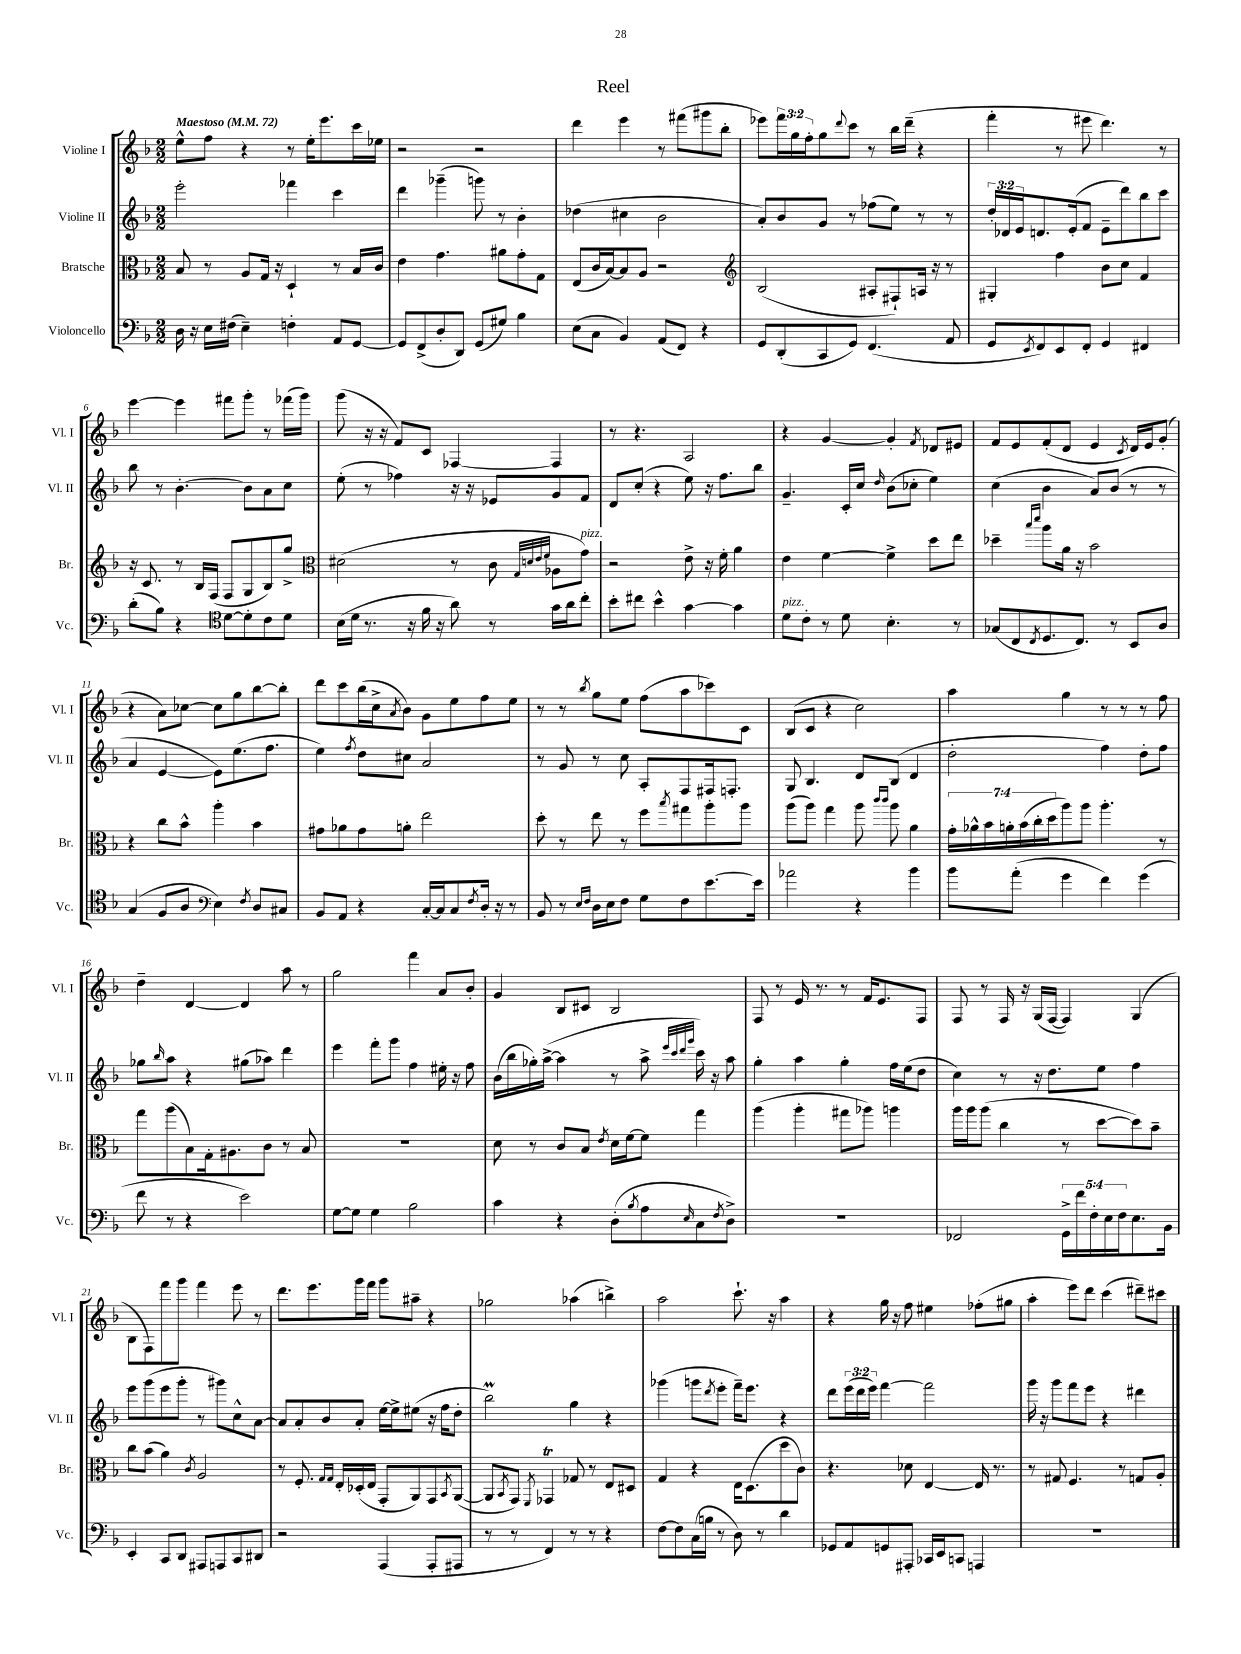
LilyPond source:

\header { title = "Reel" }
<<
\new StaffGroup <<
\new Staff = "s0" \with { instrumentName = "Violine I" shortInstrumentName = "Vl. I" } {
    \clef treble \key f \major \numericTimeSignature \time 2/2 \override Staff.TupletNumber.text = #tuplet-number::calc-fraction-text \tempo "Maestoso" 4 = 72
    e''8-^ f''8 r4 r8 e''16-. e'''8. c'''16 ees''16 |
    r2 r2 |
    d'''4 e'''4 r8 fis'''8( gis'''8 bes''8-. |
    ees'''8) \tuplet 3/2 { f'''16 g''16 f''16-. } g''8 \appoggiatura { d'''8 } c'''8 r8 bes''16 d'''16--( r4 |
    f'''4-. r8 eis'''8 d'''4.) r8 |
    e'''4~ e'''4 fis'''8 g'''8-. r8 fes'''16( g'''16) |
    g'''8( r16 r16 f'8) c'8 fes4~ fes4 |
    r8 r4. a2 |
    r4 g'4~ g'4-. \acciaccatura { f'8 } des'8 eis'8 |
    f'8 e'8 f'8-.( d'8 e'4 \acciaccatura { c'8 } d'16) e'16 g'8-.( |
    r4 a'8) ces''8~ ces''8 g''8 bes''8~ bes''8-. |
    d'''8 c'''8 bes''16( c''16-> \acciaccatura { a'8 } bes'8) g'8 e''8 f''8 e''8 |
    r8 r8 \acciaccatura { bes''8 } g''8 e''8 f''8( a''8 ces'''8) c'8 |
    bes8( c'8 r4 c''2) |
    a''4 g''4 r8 r8 r8 f''8 |
    d''4-- d'4~ d'4 a''8 r8 |
    g''2 f'''4 a'8 bes'8-. |
    g'4 bes8 cis'8 bes2 |
    f8 r8 e'16 r8. r8 f'16 e'8. f8 |
    f8 r8 f16 r16 g16( f16~ f4) g4( |
    bes8 f8) f'''8 g'''8 f'''4 e'''8 r8 |
    d'''8. e'''8. g'''16 f'''16 g'''8 ais''8-- r4 |
    ges''2 aes''4( b''4->) |
    a''2 c'''8.-! r16 a''4 |
    r4 g''16 r16 f''8 eis''4 fes''8-.( gis''8 |
    a''4-. e'''8) d'''8 c'''4( dis'''8--) cis'''8 \bar "|." |
}
\new Staff = "s1" \with { instrumentName = "Violine II" shortInstrumentName = "Vl. II" } {
    \clef treble \key f \major \numericTimeSignature \time 2/2 \override Staff.TupletNumber.text = #tuplet-number::calc-fraction-text
    e'''2-. fes'''4 c'''4 |
    d'''4 ges'''4--( g'''8) r8 bes'4-. |
    des''4( cis''4 bes'2 |
    a'8-.) bes'8 g'8 r8 fes''8( e''8) r8 r8 |
    \tuplet 3/2 { d''16-. des'16 e'16 } d'8. e'16-.( f'8 e'8-- d'''8) bes''8 c'''8 |
    bes''8 r8 bes'4.~-. bes'8 a'8 c''8 |
    e''8-.( r8 fes''4) r16 r16 ees'8 g'8 f'8 |
    d'8 c''8-.( r4 e''8) r16 f''8. bes''8 |
    g'4.-- c'16-. c''16 \grace { d''16 } bes'8( ces''8-. e''4) |
    c''4( bes'4 a'8) bes'8( r8 r8 |
    a'4 e'4~ e'8) e''8.( f''8. |
    e''4) \acciaccatura { f''8 } d''8 cis''8 a'2 |
    r8 g'8 r8 c''8 a8-. f8 fis16 f8.-. |
    g8 bes4. d'8 bes8( d'4 |
    d''2-. f''4) d''8-. f''8 |
    ges''8 \grace { bes''16 } a''8 r4 gis''8( aes''8) d'''4 |
    e'''4 f'''8-. g'''8 f''4 eis''16-. r16 f''8 |
    bes'16( bes''16 ges''16-.) a''16~->( a''4 r8 a''8-> \grace { e'''32 c'''32 d'''32 g'''32 } c'''16) r16 a''8 |
    g''4-. a''4 g''4-. f''16 e''16( d''8 |
    c''4) r8 r16 d''8. e''8 f''4 |
    e'''8 g'''8( e'''8 g'''8-. r8 gis'''8) c''8-^ a'8~ |
    a'8 a'8-. bes'8 a'8-. e''16~ e''16-> eis''8( r16 f''16 d''8-. |
    bes''2\prall) g''4 r4 |
    ges'''4( g'''8 \acciaccatura { d'''8 } e'''8-. f'''16--) e'''8. r4 |
    d'''8 \tuplet 3/2 { e'''16( d'''16 e'''16) } f'''4~ f'''2 |
    g'''16 r16 g'''8 f'''8 e'''8 r4 dis'''4 \bar "|." |
}
\new Staff = "s2" \with { instrumentName = "Bratsche" shortInstrumentName = "Br." } {
    \clef alto \key f \major \numericTimeSignature \time 2/2 \override Staff.TupletNumber.text = #tuplet-number::calc-fraction-text
    bes8 r8 a8 g16 r16 d4-! r8 bes16 c'16 |
    e'4 g'4. ais'8 g'8-. g8 |
    e8( c'16 bes16~) bes8 a8 r2 |
    \clef treble bes2( ais8-. fis8-!) a16 r16 r8 |
    gis4-. f''4 bes'8 c''8 f'4 |
    r16 c'8. r8 bes16 f16( f8 g8 bes8) g''8-> |
    \clef alto dis'2( r8 c'8 \grace { g32 d'32 e'32 f'32 } aes8 g'8^\markup { \italic "pizz." }) |
    r2 e'8-> r16 f'16-. a'4 |
    e'4 f'4~ f'4-> d''8 e''8 |
    des''4-- \grace { bes''16 d'''16 } a''8 a'16 r16 bes'2 |
    r4 c''8 bes'8-^ a''4-. bes'4 |
    gis'8 aes'8 gis'8 a'8-. e''2 |
    d''8-. r8 e''8 r8 f''8 \acciaccatura { bes''8 } gis''8 a''8-. a''8 |
    a''8( a''8) g''4 a''8 \grace { c'''16 c'''16 } a''8 a'4 |
    \tuplet 7/4 { g'16-. aes'16-^ bes'16 a'16-. bes'16( c''16-. d''16 } a''8) a''8 a''4.-. r8 |
    g''8 a''8( bes8) g16-. ais8. c'8 r8 bes8 |
    R1 |
    d'8 r8 c'8 bes8 \acciaccatura { e'8 } d'16 f'16~ f'8 g''4 |
    a''4( a''4-. gis''8 aes''8) a''4 |
    a''16 a''16 a''8( c''4 r8 d''8~ d''8) bes'8-- |
    c''8 bes'8( a'4) \acciaccatura { c'8 } a2 |
    r8 f8.-. \grace { g16 g16 } e16-. des16-.( e16 g,8-. a,8) g,8 \acciaccatura { bes,8 } a,8~( |
    a,8 \acciaccatura { bes,8 } g,8) \acciaccatura { f,8 } ges,4\trill ges8 r8 e8 dis8 |
    g4 r4 e16 d8.( d''8 c'8) |
    r4. des'8 e4~ e16 r8. |
    r8 gis8 f4. r8 g8 a8-. \bar "|." |
}
\new Staff = "s3" \with { instrumentName = "Violoncello" shortInstrumentName = "Vc." } {
    \clef bass \key f \major \numericTimeSignature \time 2/2 \override Staff.TupletNumber.text = #tuplet-number::calc-fraction-text
    d16 r16 e16 fis16( e4--) f4-. a,8 g,8~ |
    g,8 f,8->( d8-. d,8) g,8( gis8) bes4 |
    e8( c8 bes,4) a,8( f,8) r4 |
    g,8 d,8-.( c,8 g,8) f,4.( a,8 |
    g,8 \acciaccatura { e,8 } f,8) e,8 f,8-. g,4 fis,4 |
    d'8-.( bes8) r4 \clef tenor d'8~ d'8-. c'8 d'8 |
    bes16( d'16 r8. r16 f'16 r16 a'8) r8 g'16 a'16 c''8-. |
    bes'8-. cis''8 bes'4-^ g'4~ g'4 |
    d'8^\markup { \italic "pizz." } c'8-. r8 d'8 bes4.-. r8 |
    ges8( c8 \acciaccatura { c8 } d8. c8.) r8 bes,8 a8 |
    g4( f8 a8 \clef bass e4) \acciaccatura { f8 } d8 cis8 |
    bes,8 a,8 r4 c16~-. c16 c8 \acciaccatura { f8 } d16-. r16 r8 |
    bes,8 r8 \grace { e16 f16 } d16 e16 f8 g8 f8 e'8.~ e'16 |
    aes'2 r4 bes'4 |
    bes'8 a'8-.( g'4 f'4) g'4( |
    f'8 r8 r4 e'2) |
    g8~ g8 g4 bes2 |
    c'4 r4 d8-.( \acciaccatura { bes8 } a8 \grace { e16 } c8 \acciaccatura { f8 } d8->) |
    R1 |
    fes,2 \tuplet 5/4 { g,16-> f'16 f16-. e16 f16 } e8. bes,16 |
    e,4-. c,8 d,8 ais,,8 a,,8 c,8 dis,8 |
    r2 a,,4( a,,8-. ais,,8 |
    r8 r8 f,4) r8 r8 r4 |
    f8~ f8 c16( b16 r8 d8) r8 d'4 |
    ges,8 a,8 g,8 ais,,8-. ces,16 e,16 c,8 a,,4 |
    R1 \bar "|." |
}
>>
>>
